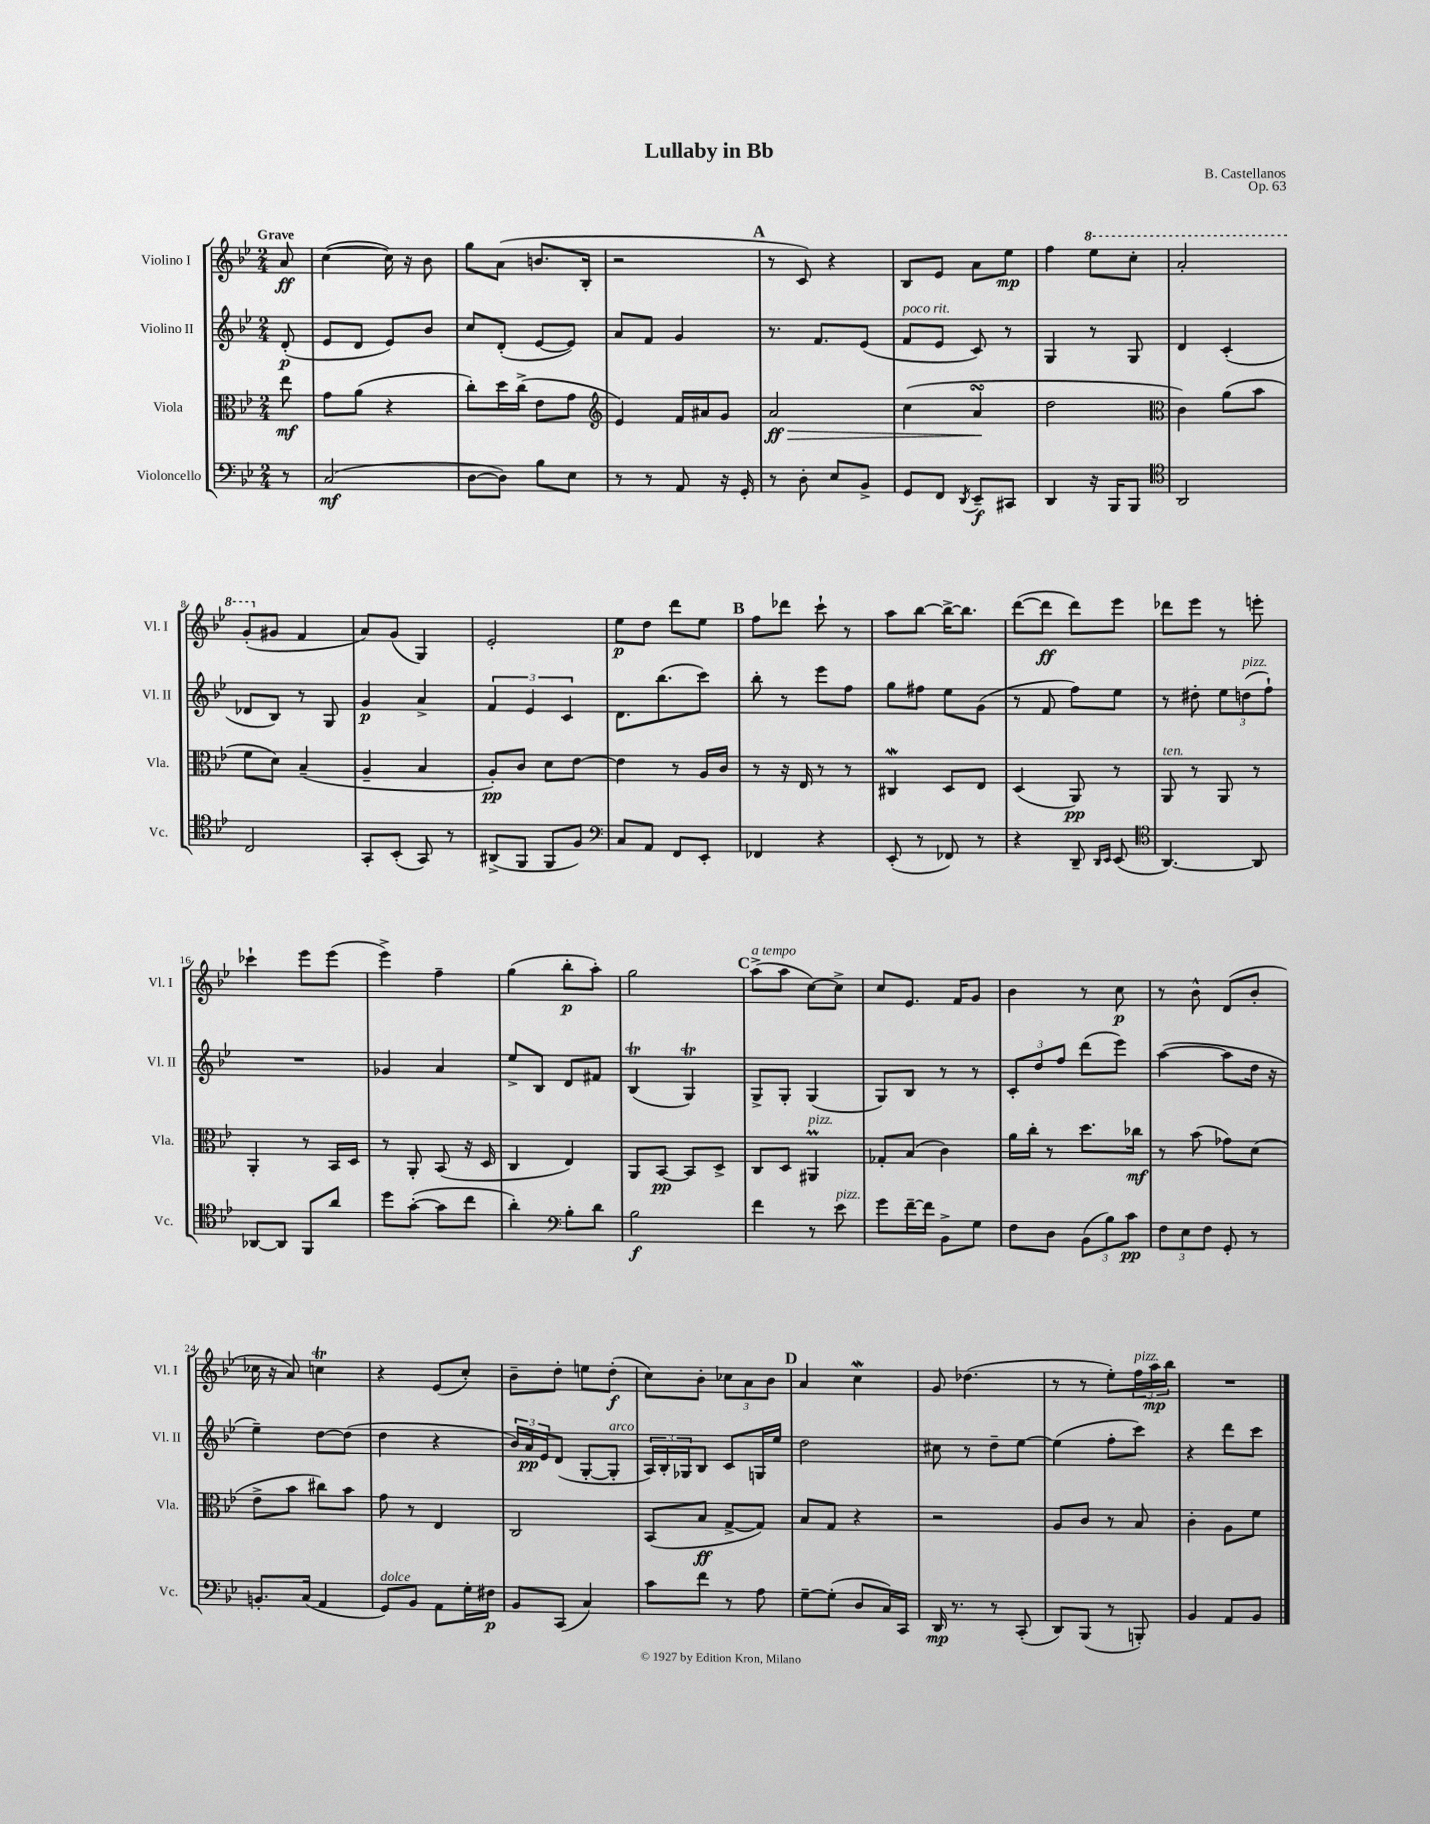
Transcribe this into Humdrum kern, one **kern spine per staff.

**kern	**kern	**kern	**kern
*staff4	*staff3	*staff2	*staff1
*clefF4	*clefC3	*clefG2	*clefG2
*k[b-e-]	*k[b-e-]	*k[b-e-]	*k[b-e-]
*M2/4	*M2/4	*M2/4	*M2/4
8r	8ee-\	(8d'/	8a/
=	=	=	=
(2C/	8g\L	8e-/L	([4cc\
.	(8a\J	8d/J	.
.	4r	8e-/L)	16cc\])
.	.	.	16r
.	.	8b-/J	8b-\
=	=	=	=
[8D\L	8cc'\L)	8cc/L	8gg\L
8D\]J)	16dd\L	(8d'/J	(8a\J
.	(16cc^\JJ	.	.
8B-\L	8e-\L	[8e-/L	8.b/L
8E-\J	8g\J	8e-/]J)	.
.	.	.	16B-'/Jk
=	=	=	=
*	*clefG2	*	*
8r	4e-/)	8a/L	2r
8r	.	8f/J	.
8AA/	16f/LL	4g/	.
.	16a#/J	.	.
16r	8g/J	.	.
16GG'/	.	.	.
=	=	=	=
8r	2a/	8.r	8r
8D'\	.	.	8c/)
.	.	8.f/L	.
8E-/L	.	.	4r
8BB-^/J	.	(8e-/J	.
=	=	=	=
8GG/L	(4cc\	8f/L	8B-/L
8FF/J	.	8e-/J	8e-/J
8qDD/	.	.	.
8EE-~/L	4a/	8c/)	8a\L
8CC#/J	.	8r	8ee-\J
=	=	=	=
4DD/	2dd\	4G/	4ff\
16r	.	8r	8eee-\L
16BBB-/LK	.	.	.
8BBB-/J	.	8G/	8ccc'\J
=	=	=	=
*clefC4	*clefC3	*	*
2AA/	4c\)	4d/	2aa'/
.	(8a\L	(4c'/	.
.	8b-\J	.	.
=	=	=	=
2C/	8f\L	8d-/L	(8gg'/L
.	8d\J)	8B-/J)	8g#/J
.	(4B-~/	8r	4f/
.	.	8G/	.
=	=	=	=
8GG'/L	4A~/	4g/	8a/L)
(8BB-'/J	.	.	(8g/J
8GG/)	4B-/	4a^/	4G/)
8r	.	.	.
=	=	=	=
(8AA#^/L	8A'/L)	6f/	2e-'/
8FF/J	8c/J	.	.
.	.	6e-/	.
8FF/L	8d\L	.	.
.	.	6c/	.
8F/J)	[8e-\J	.	.
=	=	=	=
*clefF4	*	*	*
8C/L	4e-\]	8.d\L	8ee-\L
8AA/J	.	.	8dd\J
.	.	(8.bb-\	.
8FF/L	8r	.	8ddd\L
8EE-'/J	16A/LL	8ccc\J)	8ee-\J
.	16c/JJ	.	.
=	=	=	=
4FF-/	8r	8bb-'\	8ff\L
.	16r	8r	8ddd-\J
.	16E-/	.	.
4r	8r	8eee-\L	8ccc`\
.	8r	8ff\J	8r
=	=	=	=
(8EE-'/	4C#/	8gg\L	8aa\L
8r	.	8ff#\J	[8bb-\J
8FF-/)	8D/L	8ee-\L	16bb-^\_LK
.	.	.	8.bb-\]J
8r	8E-/J	(8g\J	.
=	=	=	=
4r	(4D/	8r	([8ddd\L
.	.	8f/	8ddd\]J
8DD~/	8AA/)	8ff\L)	8ddd\L)
16qqDD/LL	.	.	.
16qqEE-/JJ	.	.	.
(8EE-/	8r	8ee-\J	8eee-\J
=	=	=	=
*clefC4	*	*	*
[4.AA/)	8AA/	8r	8ddd-\L
.	8r	8dd#'\	8eee-\J
.	8AA/	12ee-\L	8r
.	.	(12dd\	.
8AA/]	8r	.	8eee'\
.	.	12ff`\J)	.
=	=	=	=
[8AA-/L	4AA'/	2r	4ccc-`\
8AA-/]J	.	.	.
8FF/L	8r	.	8eee-\L
8a/J	16BB-/LL	.	(8eee-\J
.	16D/JJ	.	.
=	=	=	=
8dd\L	8r	4g-/	4eee-^\)
([8g'\J	8AA'/	.	.
8g\]L	(8BB-/	4a/	4ff~\
8cc\J	16r	.	.
.	16D/	.	.
=	=	=	=
4a'\)	4C/	8ee-^/L	(4gg\
.	.	8B-/J	.
*clefF4	*	*	*
8B-'\L	4E-/)	8d/L	8bb-'\L
8d\J	.	8f#/J	8aa'\J)
=	=	=	=
2B-\	8AA/L	(4B-/	2gg\
.	[8BB-/J	.	.
.	8BB-/]L	4G/)	.
.	8D^/J	.	.
=	=	=	=
4f\	8C/L	8G^/L	(8aa^\L
.	8D/J	8G'/J	8aa\J
8r	4AA#/	(4G/	[8cc\L)
8e-\	.	.	8cc^\]J
=	=	=	=
8g\L	8G-'/L	8G/L)	8cc/L
[16f~\L	(8B-/J	8B-/J	8.e-/J
16f\]JJ	.	.	.
8BB-^\L	4c\)	8r	.
.	.	.	16f/LK
8G\J	.	8r	8g/J
=	=	=	=
8F\L	16a\LL	12c'/L	4b-\
.	16cc'\JJ	.	.
.	.	12dd/	.
8D\J	8r	.	.
.	.	12ff/J	.
(12BB-\L	8.dd\L	(8ddd\L	8r
12B-\)	.	.	.
.	.	8eee-\J)	8cc\
12c\J	.	.	.
.	16cc-\Jk	.	.
=	=	=	=
12F\L	8r	([4aa\	8r
12E-\	.	.	.
.	(8b-\	.	8b-^^\
12F\J	.	.	.
8GG'/	8g-\L)	8aa\]L	(8d/L
8r	(8d\J	16dd\Jk	8b-'/J
.	.	16r	.
=	=	=	=
8.BB'/L	8e-^\L	4ee-~\)	16cc-\
.	.	.	16r
.	8b-\J	.	8a/)
(16C/Jk	.	.	.
4AA/	8cc#\L)	[8dd\L	4cc\
.	8b-\J	(8dd\]J	.
=	=	=	=
8GG/L)	8g\	4dd\	4r
8BB-/J	8r	.	.
8AA\L	4E-/	4r	(8e-/L
16G'\L	.	.	8cc'/J)
16F#\JJ	.	.	.
=	=	=	=
8BB-/L	2C/	24b-/LL)	8b-~\L
.	.	24a/	.
.	.	24e-/J	.
(8CC/J	.	(8d/J	8dd'\J
4C/)	.	[8G'/L	8ee\L
.	.	8G'/]J	(8dd'\J
=	=	=	=
8c\L	(8BB-/L	24A/LL)	8cc\L)
.	.	24B-'/	.
.	.	24G-/J	.
8f\J	8B-/J	8B-/J	8b-'\J
8r	[8G^/L	8c/L	12cc-\L
.	.	.	12a\
8A\	8G/]J)	16G/L	.
.	.	.	12b-\J
.	.	16ee-/JJ	.
=	=	=	=
[8G~\L	8B-/L	2dd\	4a/
(8G'\]J	8G/J	.	.
8D/L	4r	.	4cc\
16C/L)	.	.	.
16CC/JJ	.	.	.
=	=	=	=
16DD/	2r	8cc#\	8g/
8.r	.	.	.
.	.	8r	(4.dd-\
8r	.	8dd~\L	.
(8CC'/	.	[8ee-\J	.
=	=	=	=
8DD/L)	8A/L	(4ee-\]	8r
(8BBB-/J	8c/J	.	8r
8r	8r	8ff'\L	8ee-'\L)
8BBB'/)	8B-/	8ccc\J)	24ff\L
.	.	.	24aa\
.	.	.	24bb-\JJ
=	=	=	=
4BB-/	4c'\	4r	2r
8AA/L	8A\L	8ddd\L	.
8BB-/J	8f\J	8ccc\J	.
==	==	==	==
*-	*-	*-	*-
